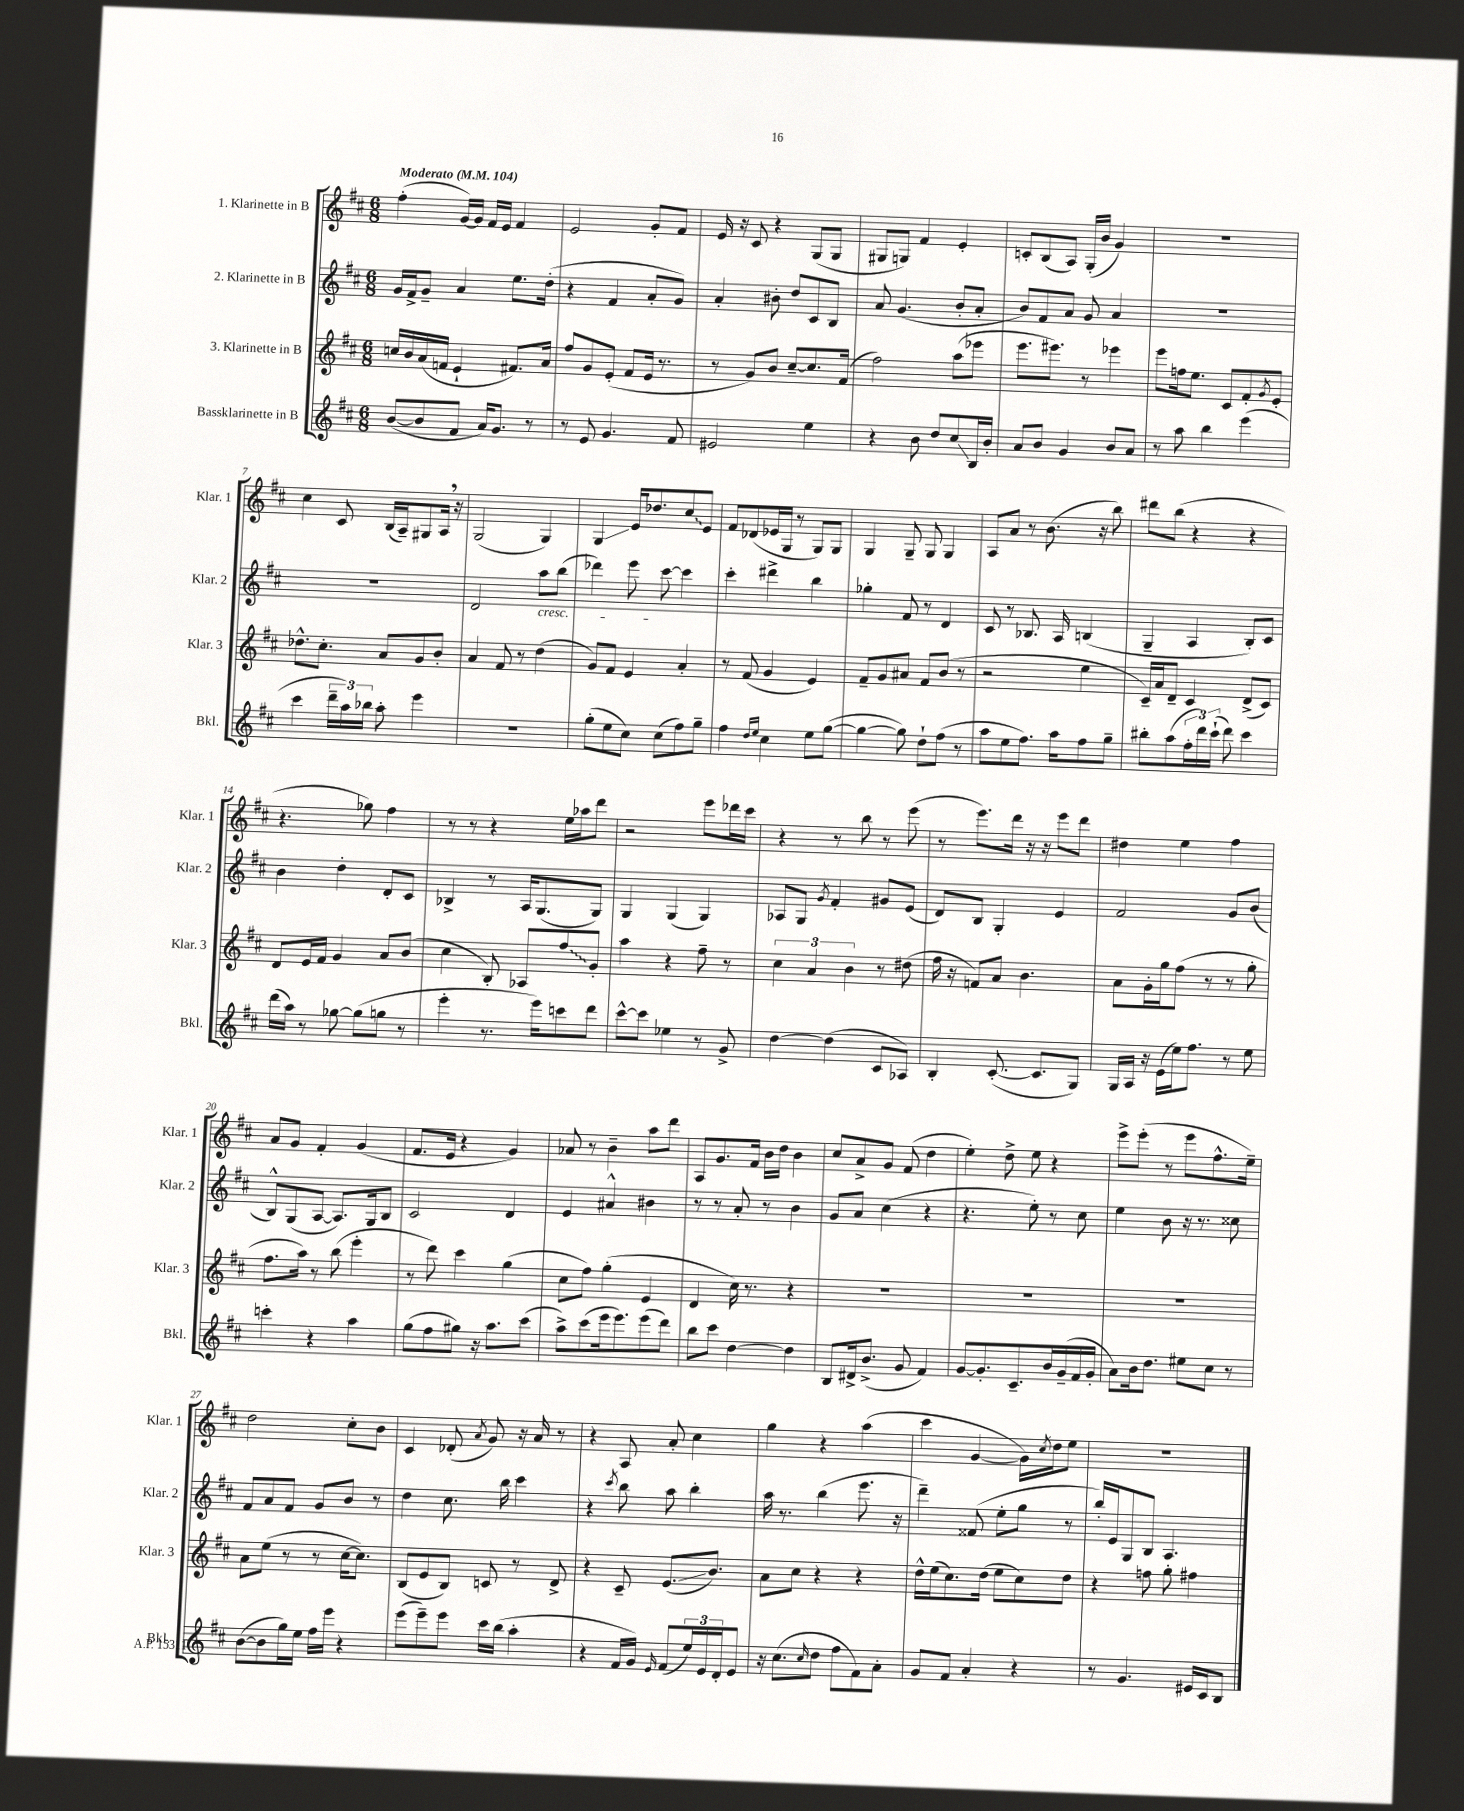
<<
\new StaffGroup <<
\new Staff = "s0" \with { instrumentName = "1. Klarinette in B" shortInstrumentName = "Klar. 1" } {
    \clef treble \key d \major \numericTimeSignature \time 6/8 \tempo "Moderato" 4 = 104
    fis''4-.( g'16~) g'16 fis'16 e'16 fis'4 |
    e'2 g'8-. fis'8 |
    e'16 r16 cis'8 r4 g8( g8 |
    gis8 g8) fis'4 e'4-. |
    c'8-. b8( a8) g16-.( b'16 g'4) |
    R2. |
    cis''4 cis'8 b16( a16--) gis8 a16 \breathe r16 |
    g2( g4) |
    g4\glissando e'16 des''8. \once \override Glissando.style = #'zigzag cis''8\glissando e'8 |
    fis'8 des'8( ees'16 g16 r8 g8) g8 |
    g4 g8-- g8 g4 |
    a8 a'8 r8 b'8.( r16 b''8) |
    dis'''8 b''8( r4 r4 |
    r4. ges''8) fis''4 |
    r8 r8 r4 e''16 aes''16 d'''8 |
    r2 e'''8 des'''16 cis'''16 |
    r4 r8 b''8 r8 e'''8( |
    r8 e'''8.) d'''16 r16 r16 e'''8 d'''8 |
    dis''4 e''4 fis''4 |
    a'8 g'8 fis'4-. g'4( |
    fis'8. e'16 r4 g'4) |
    aes'8 r8 b'4-- a''8 d'''8 |
    a8 g'8. fis'16 b'16 d''16 b'4 |
    cis''8 a'8-> g'8 fis'8( d''4 |
    e''4-.) d''8-> e''8 r4 |
    e'''8-> e'''8-.( r8 e'''8 fis''8.-^ e''16--) |
    d''2 cis''8-. b'8 |
    cis'4 des'8-.( \acciaccatura { a'8 } g'8) r16 a'16 r8 |
    r4 a8 a'8-. cis''4 |
    g''4 r4 a''4( |
    cis'''4 g'4~ g'16) \acciaccatura { cis''8 } d''16 e''8 |
    R2. \bar "|." |
}
\new Staff = "s1" \with { instrumentName = "2. Klarinette in B" shortInstrumentName = "Klar. 2" } {
    \clef treble \key d \major \numericTimeSignature \time 6/8
    g'16 fis'16-> g'8-- a'4 e''8. d''16-.( |
    r4 fis'4 a'8-. g'8) |
    a'4-. bis'8-. d''8 cis'8 b8 |
    a'8 g'4.( b'8-. a'8-. |
    b'8) fis'8 a'8 g'8 a'4 |
    R2. |
    R2. |
    d'2 a''8\cresc b''8( |
    des'''4) e'''8 cis'''8~\! cis'''4 |
    cis'''4-. dis'''4-> b''4 |
    ges''4-. fis'8 r8 d'4 |
    cis'8 r8 bes8. a16 b4( |
    g4-- a4 b8-.) cis'8 |
    b'4 d''4-. d'8-. cis'8 |
    bes4-> r8 a16 g8.( g8) |
    g4 g4( g4) |
    aes8 g8 \acciaccatura { g'8 } fis'4-. gis'8 e'8( |
    d'8) b8 g4-. e'4 |
    fis'2 g'8 b'8( |
    b8-^) g8( a8~ a8.) g16 b8 |
    cis'2 d'4 |
    e'4 ais'4-^ bis'4 |
    r8 r8 a'8-. r8 b'4 |
    g'8 a'8 cis''4( r4 |
    r4. e''8-.) r8 cis''8 |
    e''4 b'8 r16 r8. cisis''8 |
    fis'8 a'8 fis'8 g'8 b'8 r8 |
    d''4 cis''8. b''16 cis'''4 |
    r4 \acciaccatura { cis'''8 } b''8 a''8 b''4-. |
    a''16 r8. b''4( e'''8. r16 |
    d'''4--) fisis'8( e''8-. g''8 r8 |
    b''16-.) e'16 g8 b8 a4. \bar "|." |
}
\new Staff = "s2" \with { instrumentName = "3. Klarinette in B" shortInstrumentName = "Klar. 3" } {
    \clef treble \key d \major \numericTimeSignature \time 6/8
    c''16 b'16 a'16( f'16 e'4-! fis'8.) a'16 |
    fis''8 g'8 e'8-.( fis'8 e'16 r8. |
    r8 g'8) b'8 cis''8~-- cis''8. fis'16( |
    fis''2) a''8( ees'''8 |
    e'''8. eis'''8.) r8 ees'''4 |
    e'''8 f''16 e''8. cis'8 fis'8-. \acciaccatura { g'8 } e'8-. |
    des''8.-^ cis''8.-. a'8 g'8 b'8-. |
    a'4 fis'8 r8 d''4( |
    g'8) fis'8 e'4 a'4-. |
    r8 fis'8( g'4 e'4) |
    fis'8-- g'8 ais'8 fis'8 b'8( r8 |
    r2 e''4 |
    cis'16--) a'16 d'8-- cis'4 d'8->( cis'8) |
    d'8 e'16 fis'16 g'4 a'8 b'8( |
    cis''4 b8-.) aes8 \once \override Glissando.style = #'zigzag fis''8\glissando g'8-. |
    a''4 r4 fis''8-- r8 |
    \tuplet 3/2 { cis''4 a'4 b'4 } r8 dis''8( |
    fis''16 r16 f'8) a'8 b'4. |
    a'8 g'16-. g''16 fis''8( r8 r8 g''8-. |
    fis''8. a''16) r8 b''8( e'''4-. |
    r8 d'''8) cis'''4 g''4( |
    cis''8 fis''8) g''4-.( e'4 |
    d'4 cis''16) r8. r4 |
    R2. |
    R2. |
    R2. |
    a'8 e''8( r8 r8 cis''16~ cis''8.) |
    b8( e'8 b8) c'8 r8 d'8-> |
    r4 cis'8-- e'8.\glissando( b'8.) |
    a'8 cis''8 r4 r4 |
    d''16-^ e''16( cis''8.) d''16( e''8 cis''8) d''8 |
    r4 f''8 g''8-. fis''4 \bar "|." |
}
\new Staff = "s3" \with { instrumentName = "Bassklarinette in B" shortInstrumentName = "Bkl." } {
    \clef treble \key d \major \numericTimeSignature \time 6/8
    b'8~( b'8 fis'8 a'16) g'8. r8 |
    r8 e'8 g'4. fis'8 |
    eis'2 e''4 |
    r4 b'8 d''8 cis''8\glissando b16 b'16-. |
    a'8 b'8 g'4 b'8 a'8 |
    r8 a''8 b''4 e'''4( |
    cis'''4 \tuplet 3/2 { d'''16-- a''16) bes''16 } a''8-. e'''4 |
    R2. |
    g''8-.( e''8 cis''8) cis''8( fis''8) g''8-- |
    fis''4 \grace { d''16 e''16 } cis''4 e''8 g''8~( |
    g''4~ g''8) d''8-! fis''8( r8 |
    a''8 e''8 fis''8.) a''16 fis''8 g''8-- |
    bis''8-. a''8( \tuplet 3/2 { fis''16-. d'''16) cis'''16-!( } d'''8) cis'''4 |
    d'''16( a''16) r8 ges''8~ ges''8( g''8 r8 |
    e'''4-. r8. e'''16) c'''8 d'''8 |
    cis'''8~-^ cis'''8 ees''4 r8 g'8-> |
    d''4~ d''4( cis'8 aes8) |
    b4-. cis'8.~-.( cis'8. g8) |
    g16 a16 r16 e'16( e''16) fis''8. r8 e''8 |
    c'''4-. r4 a''4 |
    g''8( fis''8 gis''8) r16 a''8. cis'''8( |
    a''8->) cis'''8( e'''16 e'''8.) e'''8( d'''8) |
    b''8 cis'''8 d''4~ d''4 |
    b8 dis'16-> b'8.->( g'8 fis'4) |
    g'8~ g'8.-. cis'8.-- b'16 g'16--( fis'16 g'16-. |
    a'8) b'16 d''8. eis''8 cis''8 r8 |
    b'8~( b'8 g''16) e''16 fis''16 e'''16 r4 |
    e'''8( e'''8--) e'''8 cis'''16 b''16( a''4-. |
    r4 fis'16 g'16) \grace { e'16 } fis'8( \tuplet 3/2 { e''16) e'16 d'16-. } e'8 |
    r16 cis''8.( \grace { cis''16 } d''8 fis''8 fis'8) a'8-. |
    g'8 fis'8 a'4-. r4 |
    r8 g'4. eis'16 cis'16 b8 \bar "|." |
}
>>
>>
